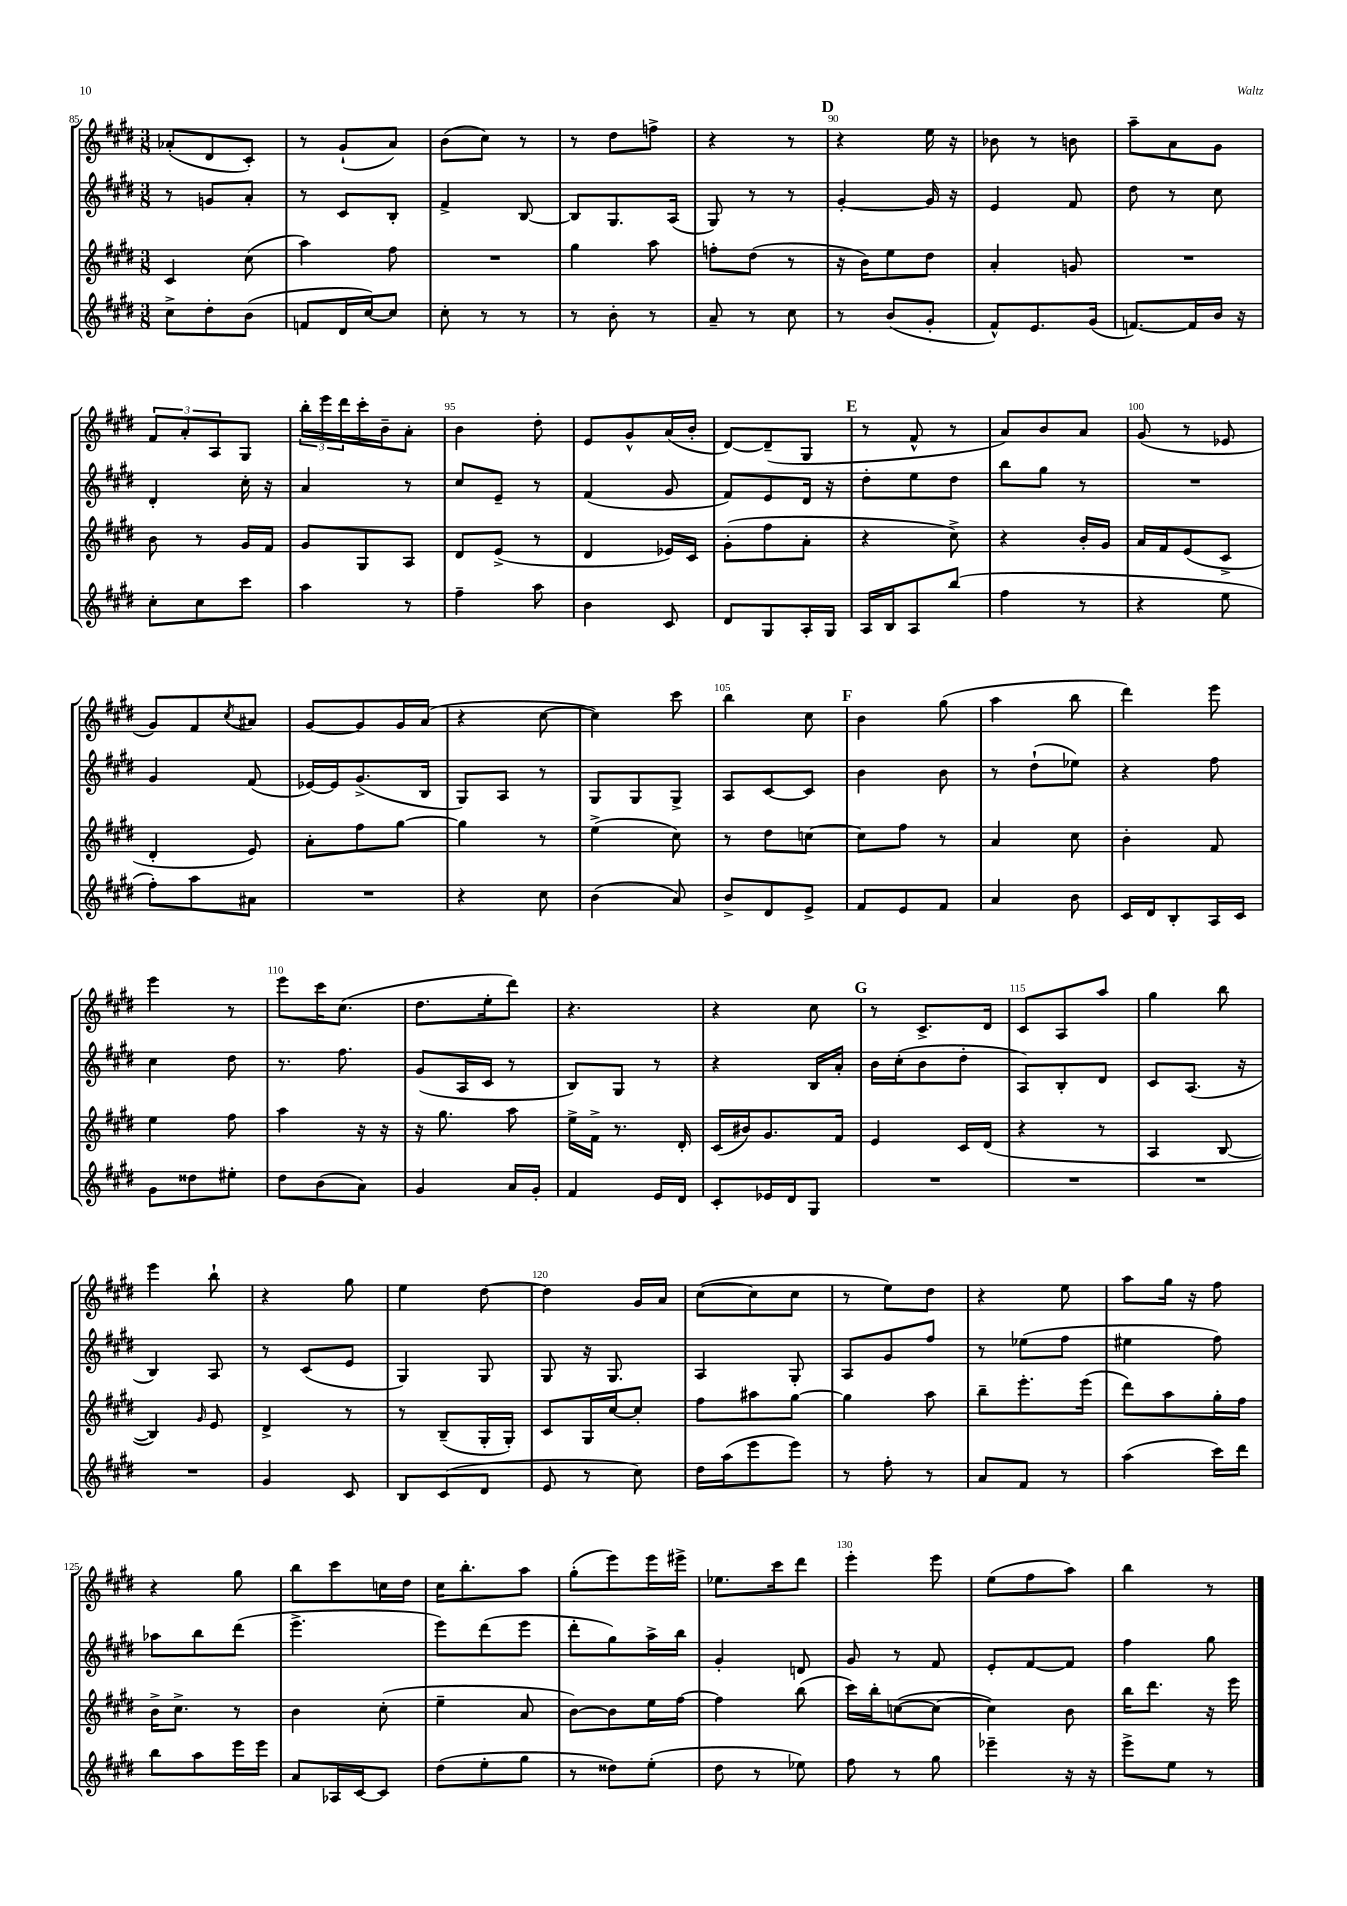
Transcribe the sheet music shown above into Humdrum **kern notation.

**kern	**kern	**kern	**kern
*staff4	*staff3	*staff2	*staff1
*clefG2	*clefG2	*clefG2	*clefG2
*k[f#c#g#d#]	*k[f#c#g#d#]	*k[f#c#g#d#]	*k[f#c#g#d#]
*M3/8	*M3/8	*M3/8	*M3/8
8cc#^	4c#	8r	(8a-'
8dd#'	.	8g	8d#
(8b	(8cc#	8a'	8c#')
=	=	=	=
8f	4aa)	8r	8r
16d#	.	8c#	(8g#`
[16cc#)	.	.	.
8cc#]	8ff#	8B'	8a)
=	=	=	=
8cc#'	4.r	4f#^	(8b
8r	.	.	8cc#)
8r	.	[8B	8r
=	=	=	=
8r	4gg#	8B]	8r
8b'	.	8.G#	8dd#
8r	8aa	.	8ff^
.	.	(16A	.
=	=	=	=
8a~	8ff'	8G#)	4r
8r	(8dd#	8r	.
8cc#	8r	8r	8r
=	=	=	=
8r	16r	[4g#'	4r
.	16b)	.	.
(8b	8ee	.	.
8g#'	8dd#	16g#]	16ee
.	.	16r	16r
=	=	=	=
8f#^^)	4a'	4e	8b-
8.e	.	.	8r
.	8g	8f#	8b
(16g#	.	.	.
=	=	=	=
[8.f)	4.r	8dd#	8aa~
.	.	8r	8a
16f]	.	.	.
16b	.	8cc#	8g#
16r	.	.	.
=	=	=	=
8cc#'	8b	4d#'	12f#
.	.	.	12a'
8cc#	8r	.	.
.	.	.	12A
8ccc#	16g#	16cc#'	8G#
.	16f#	16r	.
=	=	=	=
4aa	8g#	4a	24bb'
.	.	.	24eee
.	.	.	24ddd#
.	8G#	.	16ccc#'
.	.	.	16b~
8r	8A	8r	8a'
=	=	=	=
4ff#~	8d#	8cc#	4b
.	(8e^	8e~	.
8aa	8r	8r	8dd#'
=	=	=	=
4b	4d#	(4f#	8e
.	.	.	8g#^^
8c#	16e-)	8g#	(16a
.	16c#	.	16b'
=	=	=	=
8d#	(8g#'	8f#)	[8d#)
8G#	8ff#	8e	(8d#~]
16A'	8a'	16d#	8G#
16G#	.	16r	.
=	=	=	=
16A	4r	8dd#'	8r
16B	.	.	.
8A	.	8ee	8f#^^
(8bb	8cc#^)	8dd#	8r
=	=	=	=
4ff#	4r	8bb	8a)
.	.	8gg#	8b
8r	16b'	8r	8a
.	16g#	.	.
=	=	=	=
4r	16a	4.r	(8g#
.	16f#	.	.
.	(8e	.	8r
8ee	8c#^	.	8e-
=	=	=	=
8ff#')	4d#'	4g#	8g#)
8aa	.	.	8f#
.	.	.	8qcc#
8a#	8e)	(8f#	8a#
=	=	=	=
4.r	8a'	[16e-)	[8g#
.	.	16e-]	.
.	8ff#	(8.g#^	8g#]
.	[8gg#	.	16g#
.	.	16B	(16a
=	=	=	=
4r	4gg#]	8G#)	4r
.	.	8A	.
8cc#	8r	8r	[8cc#
=	=	=	=
(4b	(4ee^	8G#	4cc#])
.	.	8G#	.
8a)	8cc#)	8G#^	8ccc#
=	=	=	=
8b^	8r	8A	4bb
8d#	8dd#	[8c#	.
8e^	[8cc	8c#]	8cc#
=	=	=	=
8f#	8cc]	4b	4b
8e	8ff#	.	.
8f#	8r	8b	(8gg#
=	=	=	=
4a	4a	8r	4aa
.	.	(8dd#`	.
8b	8cc#	8ee-)	8bb
=	=	=	=
16c#	4b'	4r	4ddd#)
16d#	.	.	.
8B'	.	.	.
16A	8f#	8ff#	8eee
16c#	.	.	.
=	=	=	=
8g#	4ee	4cc#	4eee
8dd##	.	.	.
8ee#'	8ff#	8dd#	8r
=	=	=	=
8dd#	4aa	8.r	8eee
(8b	.	.	16ccc#
.	.	8.ff#	(8.cc#
8a)	16r	.	.
.	16r	.	.
=	=	=	=
4g#	16r	(8g#	8.dd#
.	8.gg#	.	.
.	.	16A	.
.	.	16c#	16ee'
16a	8aa	8r	8ddd#)
16g#'	.	.	.
=	=	=	=
4f#	16ee^	8B)	4.r
.	16f#^	.	.
.	8.r	8G#	.
16e	.	8r	.
16d#	16d#'	.	.
=	=	=	=
8c#'	(16c#	4r	4r
.	16b#)	.	.
16e-	8.g#	.	.
16d#	.	.	.
8G#	.	16B	8cc#
.	16f#	16a'	.
=	=	=	=
4.r	4e	16b	8r
.	.	(16cc#'	.
.	.	8b	8.c#^
.	16c#	8dd#'	.
.	(16d#	.	16d#
=	=	=	=
4.r	4r	8A)	8c#
.	.	8B'	8A
.	8r	8d#	8aa
=	=	=	=
4.r	4A	8c#	4gg#
.	.	(8.A	.
.	[8B	.	8bb
.	.	16r	.
=	=	=	=
4.r	4B])	4B)	4eee
.	16qqg#	.	.
.	8e	8A	8bb`
=	=	=	=
4g#	4d#^	8r	4r
.	.	(8c#	.
8c#	8r	8e	8gg#
=	=	=	=
8B	8r	4G#)	4ee
(8c#	(8B~	.	.
8d#	16G#'	8G#	[8dd#
.	16G#')	.	.
=	=	=	=
8e	8c#	8G#	4dd#]
8r	16G#	16r	.
.	[16cc#	8.G#	.
8cc#)	8cc#']	.	16g#
.	.	.	16a
=	=	=	=
16dd#	8ff#	4A	([8cc#
(16aa	.	.	.
8eee	8aa#	.	8cc#]
8eee)	[8gg#	8G#'	8cc#
=	=	=	=
8r	4gg#]	8A	8r
8ff#'	.	8g#	8ee)
8r	8aa	8ff#	8dd#
=	=	=	=
8a	8bb~	8r	4r
8f#	8.eee'	(8ee-	.
8r	.	8ff#	8ee
.	(16eee	.	.
=	=	=	=
(4aa	8ddd#)	4ee#	8aa
.	8aa	.	16gg#
.	.	.	16r
16ccc#)	16gg#'	8ff#)	8ff#
16ddd#	16ff#	.	.
=	=	=	=
8bb	16b^	8aa-	4r
.	8.cc#^	.	.
8aa	.	8bb	.
16eee	8r	(8ddd#	8gg#
16eee	.	.	.
=	=	=	=
8a	4b	4.eee^	8bb
16A-	.	.	8ccc#
[16c#	.	.	.
8c#]	(8cc#'	.	16cc
.	.	.	16dd#
=	=	=	=
(8dd#	4ee~	8eee)	16cc#
.	.	.	8.bb'
8ee'	.	(8ddd#	.
8gg#	8a	8eee	8aa
=	=	=	=
8r	[8b)	8ddd#'	(8gg#'
8dd##)	8b]	8gg#)	8eee)
(8ee'	16ee	16aa^	16eee
.	[16ff#	16bb	16eee#^
=	=	=	=
8dd#	4ff#]	4g#'	8.ee-
8r	.	.	.
.	.	.	16ccc#
8ee-)	(8bb	8d	8ddd#
=	=	=	=
8ff#	16ccc#)	8g#	4eee'
.	16bb'	.	.
8r	([8cc	8r	.
8gg#	8cc_	8f#	8eee
=	=	=	=
4eee-~	4cc])	8e'	(8ee
.	.	[8f#	8ff#
16r	8b	8f#]	8aa)
16r	.	.	.
=	=	=	=
8eee^	16bb	4ff#	4bb
.	8.ddd#	.	.
8ee	.	.	.
8r	16r	8gg#	8r
.	16eee	.	.
==	==	==	==
*-	*-	*-	*-
